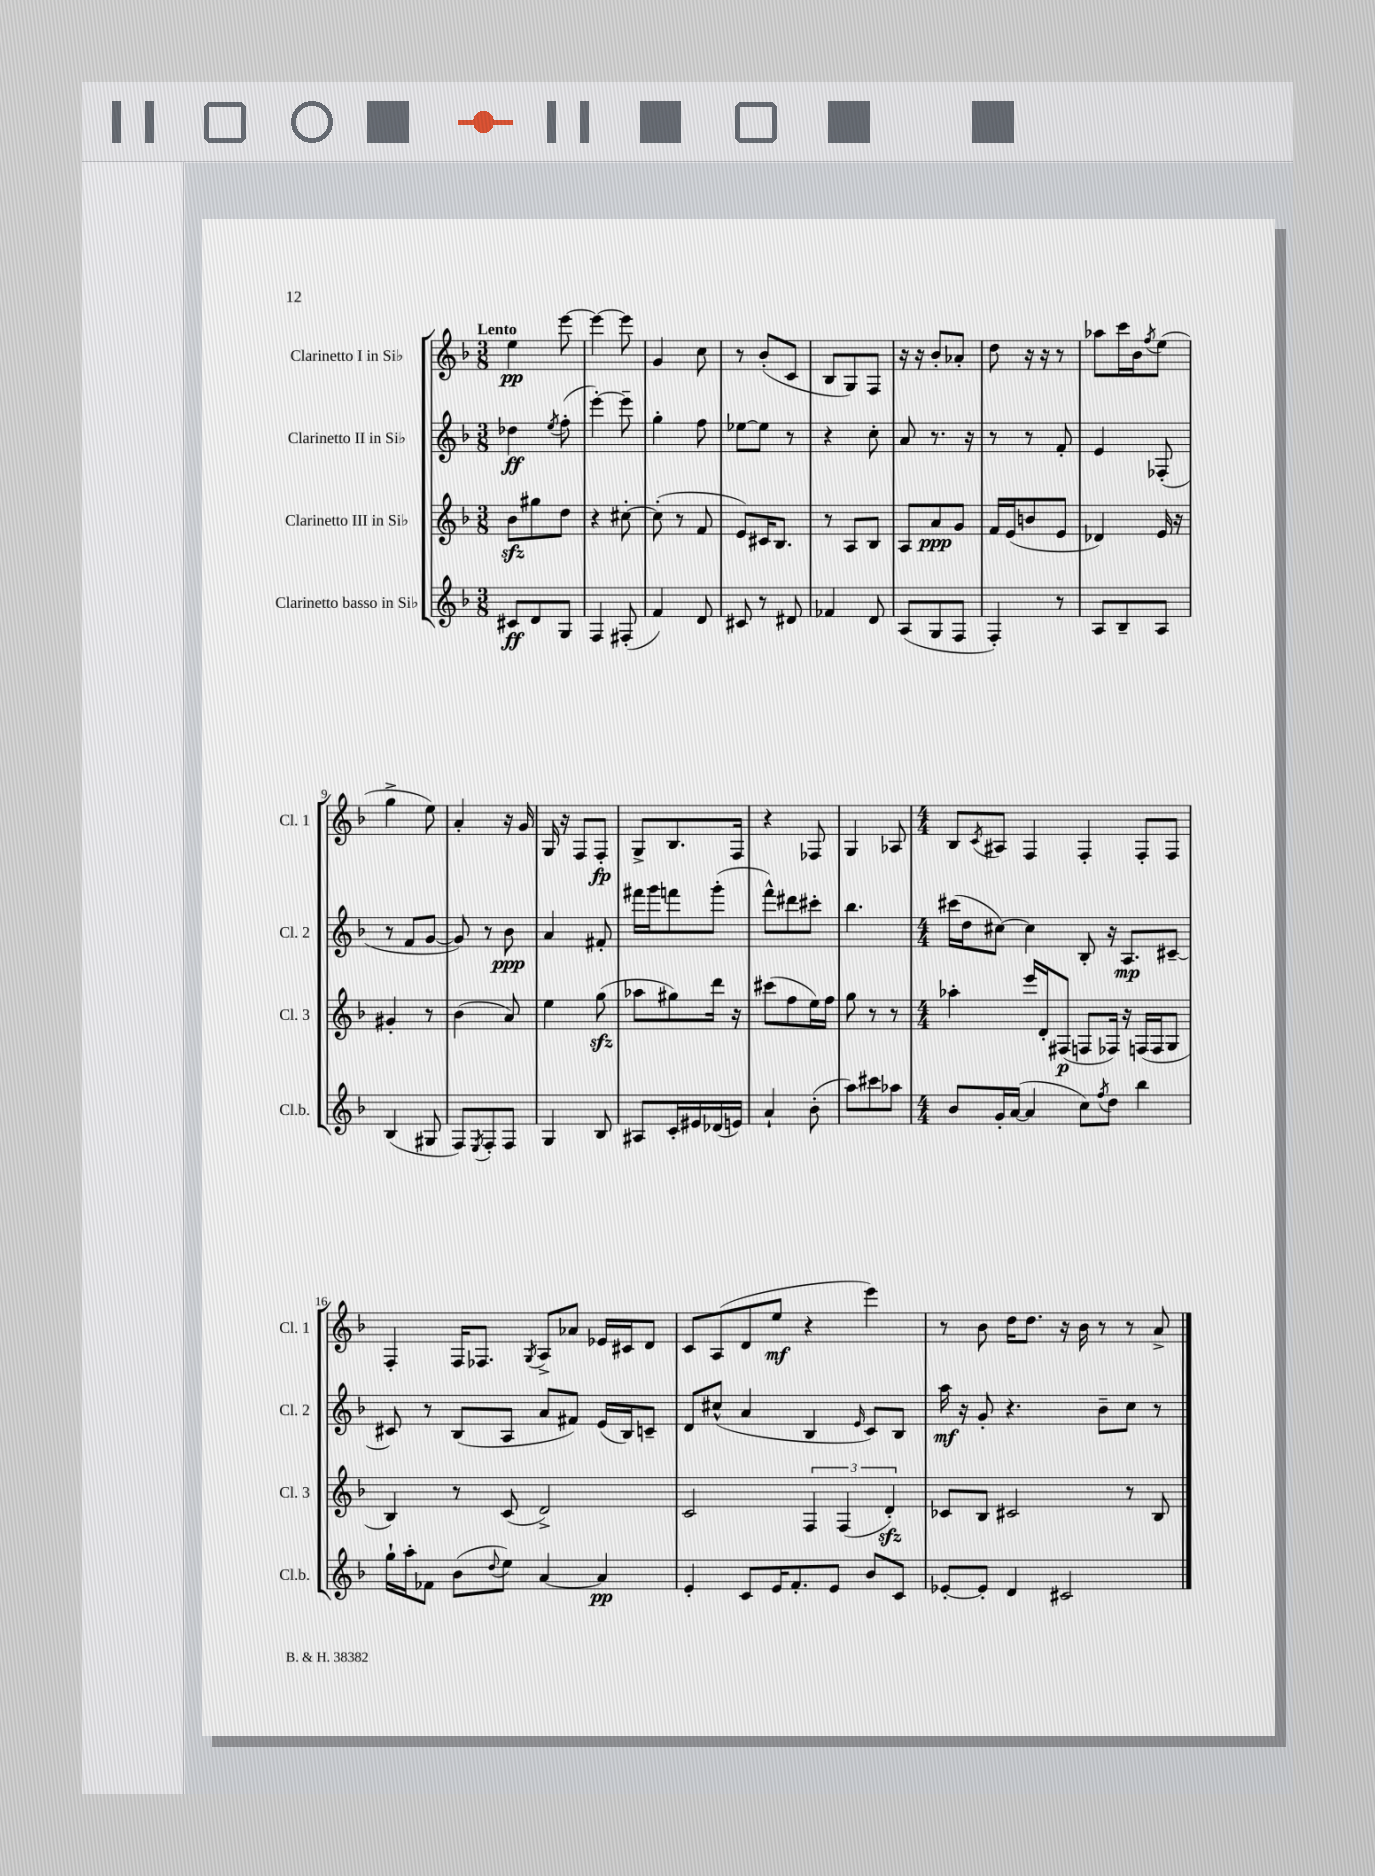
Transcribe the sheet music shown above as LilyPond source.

<<
\new StaffGroup <<
\new Staff = "s0" \with { instrumentName = "Clarinetto I in Sib" shortInstrumentName = "Cl. 1" } {
    \clef treble \key f \major \numericTimeSignature \time 3/8 \tempo "Lento"
    e''4\pp e'''8~ |
    e'''4~ e'''8 |
    g'4 c''8 |
    r8 bes'8-.( c'8 |
    bes8 g8) f8 |
    r16 r16 bes'8-. aes'8-. |
    d''8 r16 r16 r8 |
    aes''8 c'''16 bes'16 \acciaccatura { f''8 } e''8( |
    g''4-> e''8) |
    a'4-. r16 g'16 |
    g16 r16 f8 f8-.\fp |
    g8-> bes8. f16 |
    r4 fes8 |
    g4 aes8 |
    \numericTimeSignature \time 4/4 bes8 \acciaccatura { c'8 } ais8 f4 f4-. f8-. f8 |
    f4-. f16 fes8. \acciaccatura { g8 } a8-> aes'8 ees'16 cis'16 d'8 |
    c'8 a8( d'8 e''8\mf r4 e'''4) |
    r8 bes'8 d''16 d''8. r16 bes'16 r8 r8 a'8-> \bar "|." |
}
\new Staff = "s1" \with { instrumentName = "Clarinetto II in Sib" shortInstrumentName = "Cl. 2" } {
    \clef treble \key f \major \numericTimeSignature \time 3/8
    des''4\ff \acciaccatura { e''8 } f''8-.( |
    e'''4~-.) e'''8-- |
    g''4-. f''8 |
    ees''8~ ees''8 r8 |
    r4 c''8-. |
    a'8 r8. r16 |
    r8 r8 f'8-. |
    e'4 fes8-.( |
    r8 f'8 g'8~ |
    g'8) r8 bes'8\ppp |
    a'4 fis'8-. |
    fis'''16 g'''16 f'''8 g'''8-.( |
    f'''8-^) dis'''8 cis'''8-. |
    bes''4. |
    \numericTimeSignature \time 4/4 cis'''16( d''16 cis''8~) cis''4 bes8-. r16 a8.\mp cis'8~-- |
    cis'8 r8 bes8( a8 a'8 fis'8) e'16( bes16) c'8-- |
    d'8 cis''8-^( a'4 bes4 \grace { e'16 } c'8) bes8 |
    a''16\mf r16 g'8-. r4. bes'8-- c''8 r8 \bar "|." |
}
\new Staff = "s2" \with { instrumentName = "Clarinetto III in Sib" shortInstrumentName = "Cl. 3" } {
    \clef treble \key f \major \numericTimeSignature \time 3/8
    bes'8\sfz gis''8 d''8 |
    r4 cis''8~-. |
    cis''8-.( r8 f'8 |
    e'8) cis'16 bes8. |
    r8 a8 bes8 |
    a8 a'8\ppp g'8 |
    f'16 e'16( b'8 e'8 |
    des'4) e'16 r16 |
    gis'4-. r8 |
    bes'4( a'8) |
    e''4 g''8\sfz( |
    aes''8 gis''8) d'''16 r16 |
    cis'''8( f''8 e''16) f''16 |
    g''8 r8 r8 |
    \numericTimeSignature \time 4/4 aes''4-. e'''16 d'16-. fis8\p( f8 fes16) r16 f16( f16 g8 |
    bes4) r8 c'8( d'2->) |
    c'2 \tuplet 3/2 { f4 f4( d'4-.\sfz) } |
    ces'8 bes8 cis'2 r8 bes8 \bar "|." |
}
\new Staff = "s3" \with { instrumentName = "Clarinetto basso in Sib" shortInstrumentName = "Cl.b." } {
    \clef treble \key f \major \numericTimeSignature \time 3/8
    cis'8\ff d'8 g8 |
    f4 fis8-.( |
    f'4) d'8 |
    cis'8 r8 dis'8 |
    fes'4 d'8 |
    a8( g8 f8 |
    f4-.) r8 |
    a8 bes8-- a8 |
    bes4( gis8 |
    f8) \acciaccatura { e8 } f8-. f8 |
    g4 bes8 |
    ais8 c'16-. eis'16 des'16( e'16) |
    a'4-! bes'8-.( |
    a''8) cis'''8 aes''8 |
    \numericTimeSignature \time 4/4 bes'8 g'16-. a'16~( a'4 c''8) \acciaccatura { f''8 } d''8 bes''4 |
    g''16-! a''16-. fes'8 bes'8( \appoggiatura { d''8 } e''8) a'4~ a'4\pp |
    e'4-. c'8 e'16 f'8.-. e'8 bes'8 c'8 |
    ees'8~-. ees'8-. d'4 cis'2 \bar "|." |
}
>>
>>
